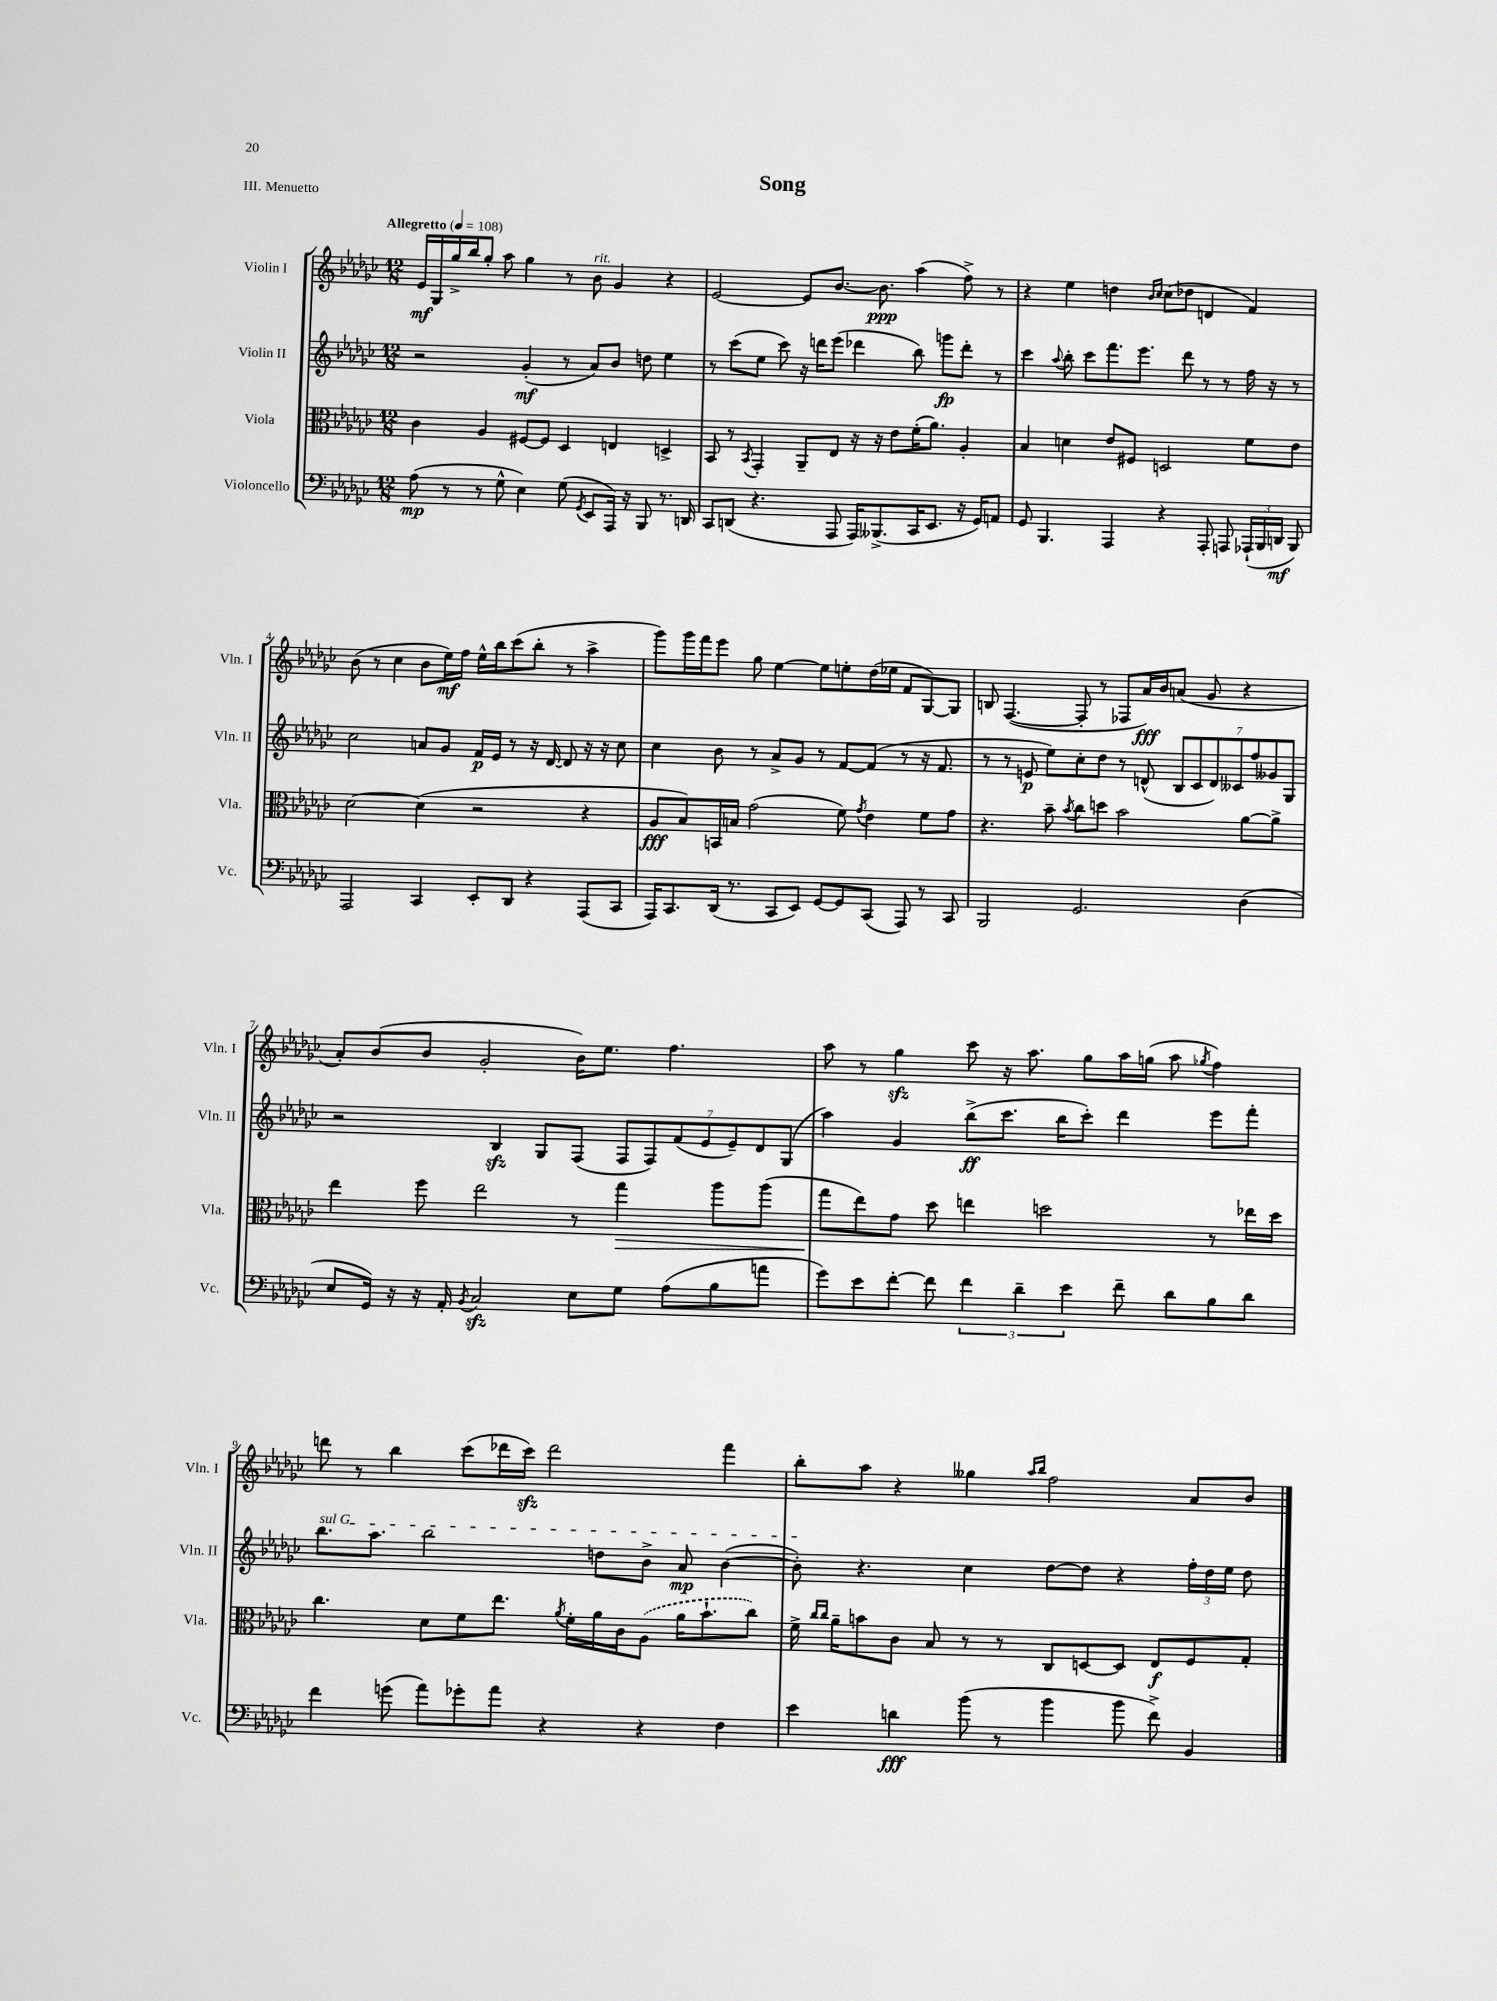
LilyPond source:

\header { title = "Song" piece = "III. Menuetto" }
<<
\new StaffGroup <<
\new Staff = "s0" \with { instrumentName = "Violin I" shortInstrumentName = "Vln. I" } {
    \clef treble \key ges \major \numericTimeSignature \time 12/8 \tempo "Allegretto" 4 = 108
    \autoBeamOff ees'16[\mf ges16 ges''16-> bes''16 ges''8]-. aes''8 ges''4 r8 bes'8^\markup { \italic "rit." } ges'4 r4 |
    ees'2~ ees'8[ bes'8.]~ bes'8.\ppp aes''4( f''8->) r8 |
    r4 ees''4 d''4 \grace { bes'16[ ces''16] } ces''8[( des''8] d'4 f'4) |
    bes'8( r8 ces''4 bes'8[ ees''16\mf) f''16] ees''16[-^ bes''16 ces'''8( bes''8]-. r8 aes''4-> |
    ges'''8[) ges'''16 f'''16 ees'''8] ges''8 ees''4~ ees''8[ e''8-. des''16( ees''16] f'8[ ges8~) ges8] |
    b8 f4.~( f8-. r8 fes8[ aes'16\fff) bes'16 a'8]( ges'8 r4 |
    aes'8[-.) bes'8( bes'8] ges'2-. bes'16[) ees''8.] f''4. |
    aes''8 r8 ges''4\sfz ces'''8 r16 aes''8. ges''8[ aes''16 g''16]( aes''8 \acciaccatura { ges''8 } f''4) |
    d'''8 r8 bes''4 ces'''8[( des'''16 ces'''16]\sfz) des'''2 f'''4 |
    bes''8[-. aes''8] r4 geses''4 \grace { aes''16[ bes''16] } f''2 aes'8[ bes'8] \bar "|." |
}
\new Staff = "s1" \with { instrumentName = "Violin II" shortInstrumentName = "Vln. II" } {
    \clef treble \key ges \major \numericTimeSignature \time 12/8
    \autoBeamOff r2 ges'4-.\mf( r8 aes'8[) bes'8] d''8 ees''4 |
    r8 ces'''8[( ees''8] ces'''8) r16 d'''16[ ees'''8]( des'''4 bes''8) g'''8[\fp des'''8]-. r8 |
    ces'''4 \appoggiatura { aes''8 } bes''8-. ces'''8[ f'''8. ees'''8.] des'''8 r8 r8 f''16 r16 r8 |
    ces''2 a'8[ ges'8] f'16[\p ees'16] r8 r16 des'16~ des'8 r16 r16 ces''8 |
    ces''4 bes'8 r8 aes'8[-> ges'8] r8 f'8[~ f'8]( r8 r16 f'8. |
    r8 r8 e'8\p ees''8[) ces''8-. des''8] r8 d'8-^( \tuplet 7/4 { bes8[ ces'8 d'8) ceses'8 f''8 geses'8 ges8] } |
    r2 bes4\sfz ges8[ f8]( \tuplet 7/4 { f8[ f8) f'8( ees'8 ees'8--) des'8 ges8]( } |
    aes''4) ges'4 bes''8[->\ff( ces'''8.] bes''16[ ces'''8]-.) des'''4 ees'''8[ f'''8]-. |
    \once \override TextSpanner.bound-details.left.text = \markup { \italic "sul G" } bes''8.[\startTextSpan aes''8.] bes''2 d''8[ bes'8]-> aes'8\mp bes'4~( |
    bes'8-.\stopTextSpan) r4. ces''4 des''8[~ des''8] r4 \tuplet 3/2 { f''16[-. des''16 ees''16] } des''8 \bar "|." |
}
\new Staff = "s2" \with { instrumentName = "Viola" shortInstrumentName = "Vla." } {
    \clef alto \key ges \major \numericTimeSignature \time 12/8
    \autoBeamOff ces'4 aes4 fis8[~ fis8] des4 e4 d4-> |
    bes,8 r8 \acciaccatura { bes,8 } ges,4-. aes,8[-- ees8] r16 r16 ees'8[ f'16-.( aes'8.]) aes4-. |
    bes4 d'4 ees'8[ fis8] d2 f'8[ ees'8] |
    des'2~ des'4( r2 r4 |
    aes8[\fff bes8) b,16 b16] ges'2( f'8) \acciaccatura { ges'8 } ees'4 f'8[ ges'8] |
    r4. bes'8-- \acciaccatura { bes'8 } ces''8[ d''8] bes'2 aes'8[~ aes'8]-> |
    ees''4 f''8 ees''2 r8 ges''4\> aes''8[ aes''8]( |
    ges''8[\! ees''8) ges'8] des''8 e''4 d''2 r8 ees''16[ d''16] |
    ces''4. des'8[ f'8 ees''8.] \acciaccatura { aes'8 } f'16[-. aes'16 ces'16 \once \slurDashed aes8]( aes'16[ bes'8.-! ces''8]) |
    f'16-> \grace { ces''16[ ces''16] } aes'16[-- b'8 ces'8] bes8 r8 r8 ces8[ d8~ d8] ees8[\f f8 ges8]-. \bar "|." |
}
\new Staff = "s3" \with { instrumentName = "Violoncello" shortInstrumentName = "Vc." } {
    \clef bass \key ges \major \numericTimeSignature \time 12/8
    \autoBeamOff aes8\mp( r8 r8 ges8-^ ees4) ges8( \acciaccatura { ges,8 } ees,8[ aes,,16]) r16 bes,,8 r8. d,16 |
    ces,8[ d,8]( r4. aes,,8 aes,,16[) beses,,8.->( ces,16 ees,8.] r16 ges,16[) a,8] |
    ges,8 bes,,4. aes,,4 r4 aes,,8-. a,,8 \tuplet 3/2 { aes,,16[-!( bes,,16 d,16]\mf } bes,,8) |
    aes,,2 ces,4 ees,8[-. des,8] r4 aes,,8[( ces,8] |
    aes,,16[) ces,8. des,16]( r8. ces,8[ ees,8]) ges,8[~ ges,8 ces,8]( aes,,8) r8 ces,8 |
    bes,,2 ges,2. des4( |
    ees8[ ges,16]) r16 r16 aes,16-. \acciaccatura { bes,8 } ces2\sfz ees8[ ges8] aes8[( bes8 a'8] |
    ges'8[) ees'8 f'8]~-. f'8 \tuplet 3/2 { f'4 des'4-- ees'4 } f'8-- des'8[ bes8 des'8] |
    f'4 g'8( aes'8[) ges'8-. aes'8] r4 r4 f4 |
    ees'4 d'4\fff bes'8( r8 bes'4 bes'8 f'8->) bes,4 \bar "|." |
}
>>
>>
